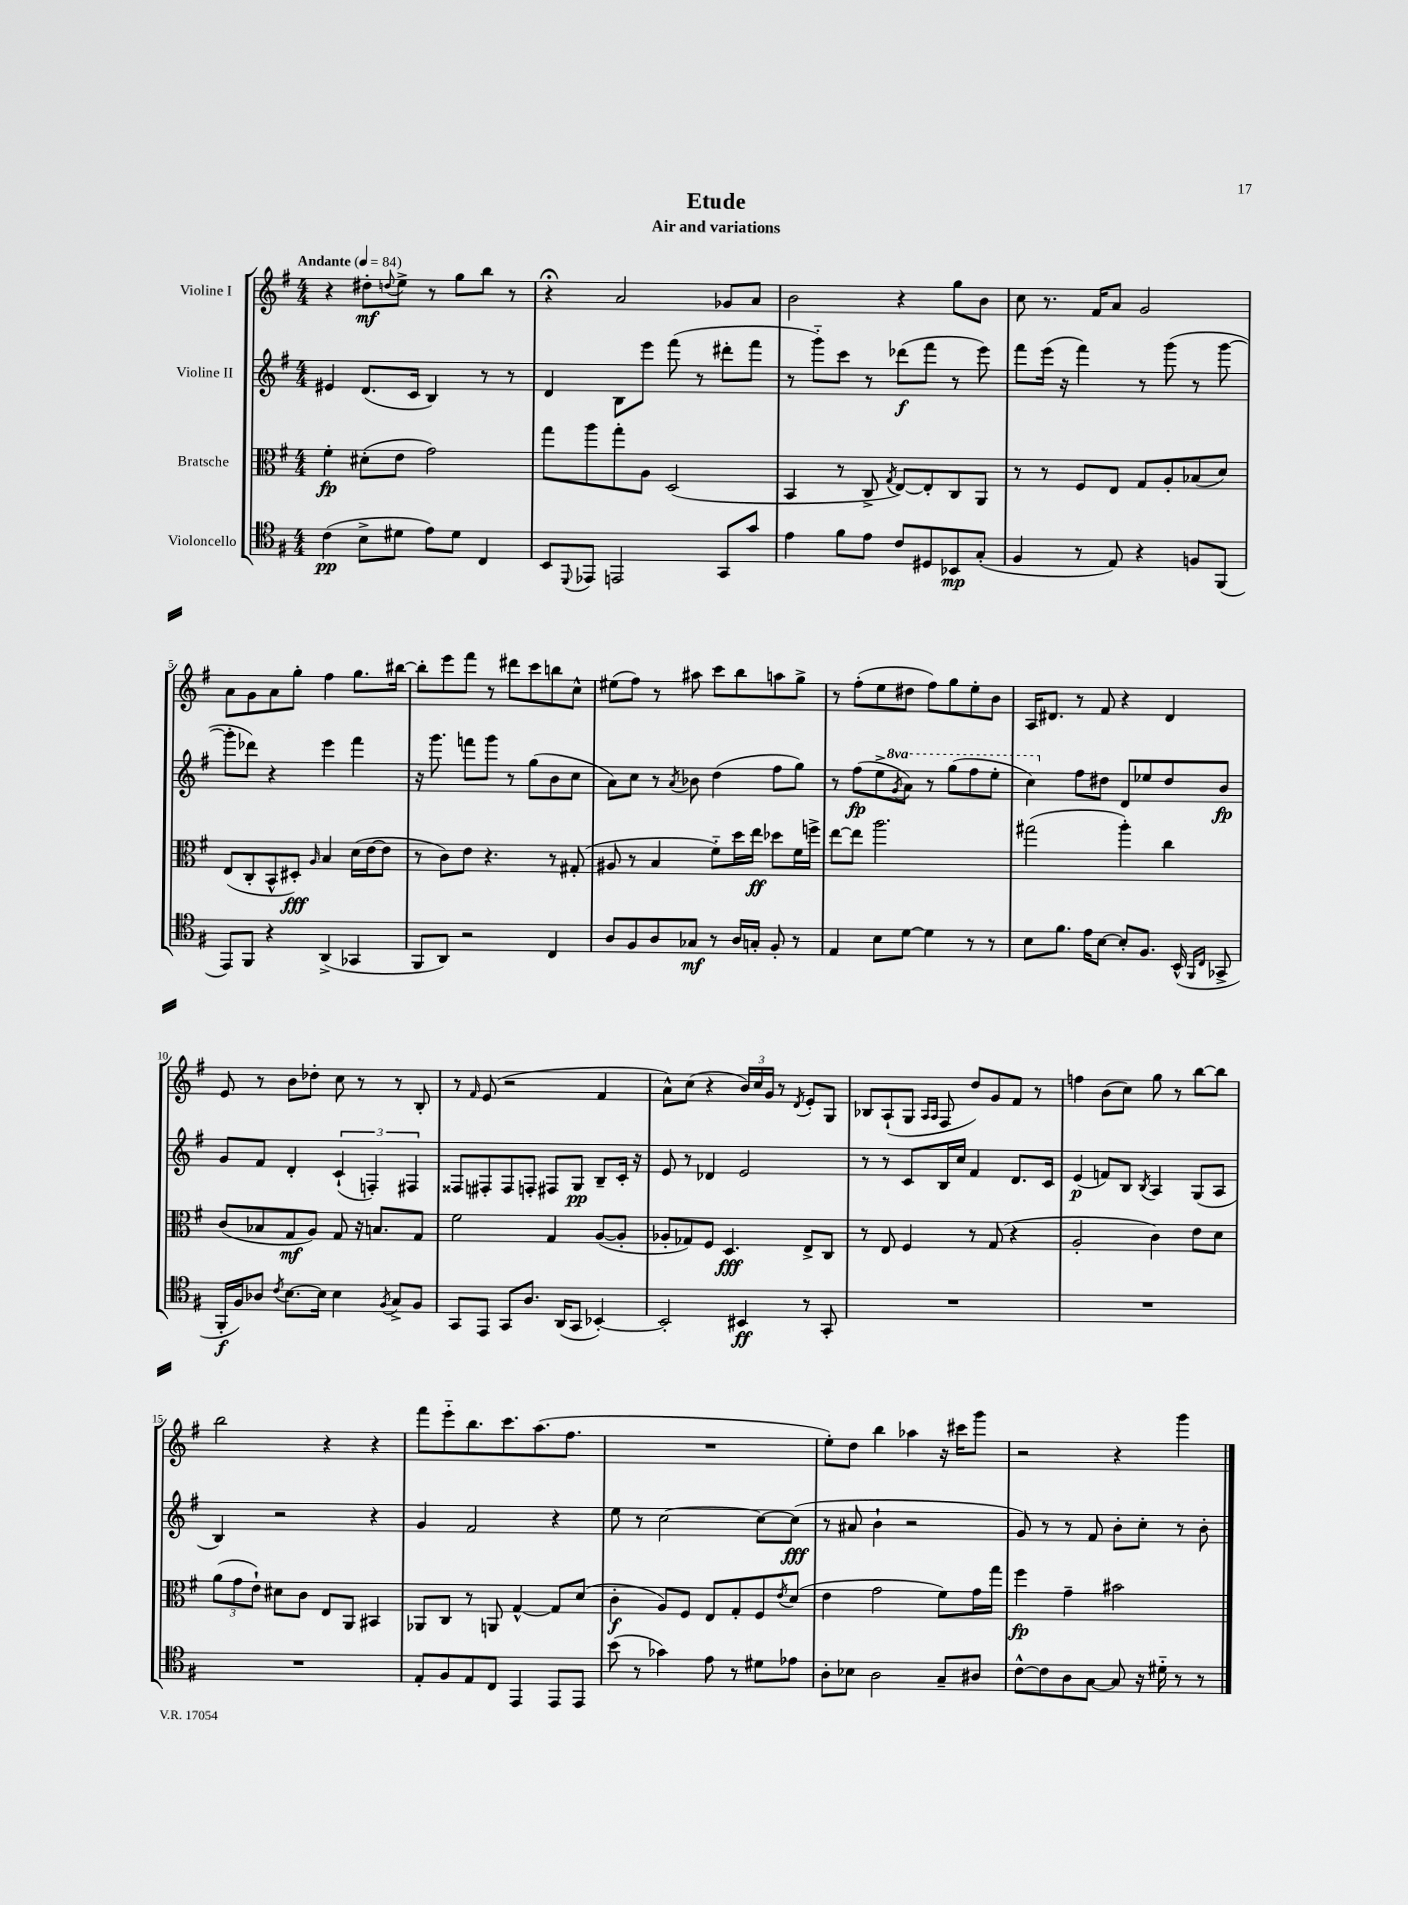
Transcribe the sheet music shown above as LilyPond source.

\header { title = "Etude" subtitle = "Air and variations" }
<<
\new StaffGroup <<
\new Staff = "s0" \with { instrumentName = "Violine I" } {
    \clef treble \key g \major \numericTimeSignature \time 4/4 \tempo "Andante" 4 = 84
    r4 dis''8-.\mf \appoggiatura { d''8 } e''8-> r8 g''8 b''8 r8 |
    r4\fermata a'2 ges'8 a'8 |
    b'2 r4 g''8 b'8 |
    c''8 r8. fis'16 a'8 g'2 |
    a'8 g'8 a'8 g''8-. fis''4 g''8. bis''16~ |
    bis''8-. e'''8 fis'''8 r8 dis'''8 c'''8 b''8 c''8-^ |
    eis''8( fis''8) r8 ais''8 c'''8 b''8 a''8 g''8-> |
    r8 fis''8-.( e''8 dis''8 fis''8) g''8 e''8-. b'8 |
    a16 dis'8. r8 fis'8 r4 dis'4 |
    e'8 r8 b'8 des''8-. c''8 r8 r8 b8-. |
    r8 \grace { fis'16 } e'8( r2 fis'4 |
    a'8-^) c''8( r4 \tuplet 3/2 { b'16) c''16 g'16 } r8 \acciaccatura { d'8 } e'8-. g8 |
    bes8 a8-!( g8 \grace { a16 a16 } fis8 d''8) g'8 fis'8 r8 |
    f''4 b'8( c''8) g''8 r8 b''8~ b''8 |
    b''2 r4 r4 |
    fis'''8 e'''8-_ b''8. c'''8. a''8.( fis''8. |
    R1 |
    e''8-.) d''8 b''4 aes''4 r16 cis'''16 g'''8 |
    r2 r4 g'''4 \bar "|." |
}
\new Staff = "s1" \with { instrumentName = "Violine II" } {
    \clef treble \key g \major \numericTimeSignature \time 4/4 \set Staff.ottavationMarkups = #ottavation-simple-ordinals
    eis'4 d'8.( c'16 b4) r8 r8 |
    d'4 b8 e'''8 fis'''8( r8 dis'''8-. fis'''8 |
    r8 g'''8-_) c'''8 r8 des'''8\f( fis'''8 r8 e'''8) |
    fis'''8 e'''16( r16 fis'''4) r8 g'''8( r8 g'''8~ |
    g'''8-. des'''8) r4 e'''4 fis'''4 |
    r16 g'''8. f'''8 g'''8 r8 g''8( b'8 c''8 |
    a'8) c''8 r8 \acciaccatura { a'8 } bes'8 d''4( fis''8 g''8) |
    r8 fis''8\fp( e''8-> \ottava #1 \acciaccatura { g''8 } a''8) r8 g'''8( fis'''8 e'''8-. |
    c'''4) \ottava #0 fis''8 dis''8 d'8 ees''8 dis''8 b'8\fp |
    g'8 fis'8 d'4-. \tuplet 3/2 { c'4-!( f4-.) fis4 } |
    fisis8 fis8-. fis8 f8-. fis8 g8\pp b8-- c'16-. r16 |
    e'8 r8 des'4 e'2 |
    r8 r8 c'8 b16 c''16 fis'4 d'8. c'16 |
    e'4\p( f'8) b8 \acciaccatura { b8 } a4 g8( a8 |
    b4) r2 r4 |
    g'4 fis'2 r4 |
    e''8 r8 c''2~ c''8~ c''8\fff( |
    r8 ais'8 b'4-! r2 |
    g'8) r8 r8 fis'8 b'8-. c''8-. r8 b'8-. \bar "|." |
}
\new Staff = "s2" \with { instrumentName = "Bratsche" } {
    \clef alto \key g \major \numericTimeSignature \time 4/4
    fis'4-.\fp dis'8-.( e'8 g'2) |
    g''8 a''8 g''8-. a8 d2( |
    b,4 r8 c8-> \acciaccatura { g8 } e8~) e8-. c8 a,8 |
    r8 r8 fis8 e8 g8 a8-. bes8( d'8) |
    e8( c8-. b,8-^ dis8-.\fff) \grace { a16 } b4 d'16( e'16~ e'8 |
    r8 c'8) e'8 r4. r8 gis8-.( |
    ais8 r8 b4 fis'8-_) d''16 e''16\ff des''8 fis'16 f''16-> |
    e''8~ e''8 a''2. |
    gis''2( a''4-.) c''4 |
    c'8( bes8 g8\mf a8) g8 r16 b8. g8 |
    fis'2 g4 a8~( a8-. |
    aes8-. ges8) fis8 d4.\fff e8-> c8 |
    r8 e8 fis4 r8 g8( r4 |
    a2-. c'4) e'8 d'8 |
    \tuplet 3/2 { a'8( g'8 e'8-!) } dis'8 c'8 e8 a,8 bis,4 |
    aes,8 c8 r8 a,8 g4~-^ g8 d'8( |
    c'4-.\f a8) fis8 e8 g8-. fis8 \acciaccatura { e'8 } d'8( |
    e'4 g'2 fis'8) g'16 g''16 |
    fis''4\fp g'4-- bis'2 \bar "|." |
}
\new Staff = "s3" \with { instrumentName = "Violoncello" } {
    \clef tenor \key g \major \numericTimeSignature \time 4/4
    c'4\pp( b8-> dis'8 e'8) dis'8 c4 |
    b,8 \appoggiatura { d,8 } ees,8 e,2 g,8 g'8 |
    e'4 fis'8 e'8 c'8 dis8 bes,8\mp g8-.( |
    fis4 r8 e8) r4 f8 fis,8( |
    e,8) fis,8 r4 a,4->( ges,4 |
    fis,8 a,8) r2 c4 |
    a8 fis8 a8 ges8\mf r8 a16 g16-. fis8-. r8 |
    e4 b8 d'8~ d'4 r8 r8 |
    b8 fis'8. e'16 b8~ b8-. fis8. b,16-^( \grace { fis,16 c16 } ges,8-> |
    fis,16-.\f fis16) aes8 \acciaccatura { c'8 } b8.~ b16 b4 \acciaccatura { fis8 } g8-> fis8 |
    g,8 e,8 g,8 a8. a,16( g,8 bes,4~-.) |
    bes,2-. bis,4\ff r8 g,8-. |
    R1 |
    R1 |
    R1 |
    e8-. fis8 e8 c8 e,4 e,8 e,8 |
    b'8( r8 ges'4) e'8 r8 dis'8 ees'8 |
    a8-. bes8 a2 g8-- ais8 |
    c'8~-^ c'8 a8 g8~ g8 r16 dis'16-_ r8 r8 \bar "|." |
}
>>
>>
